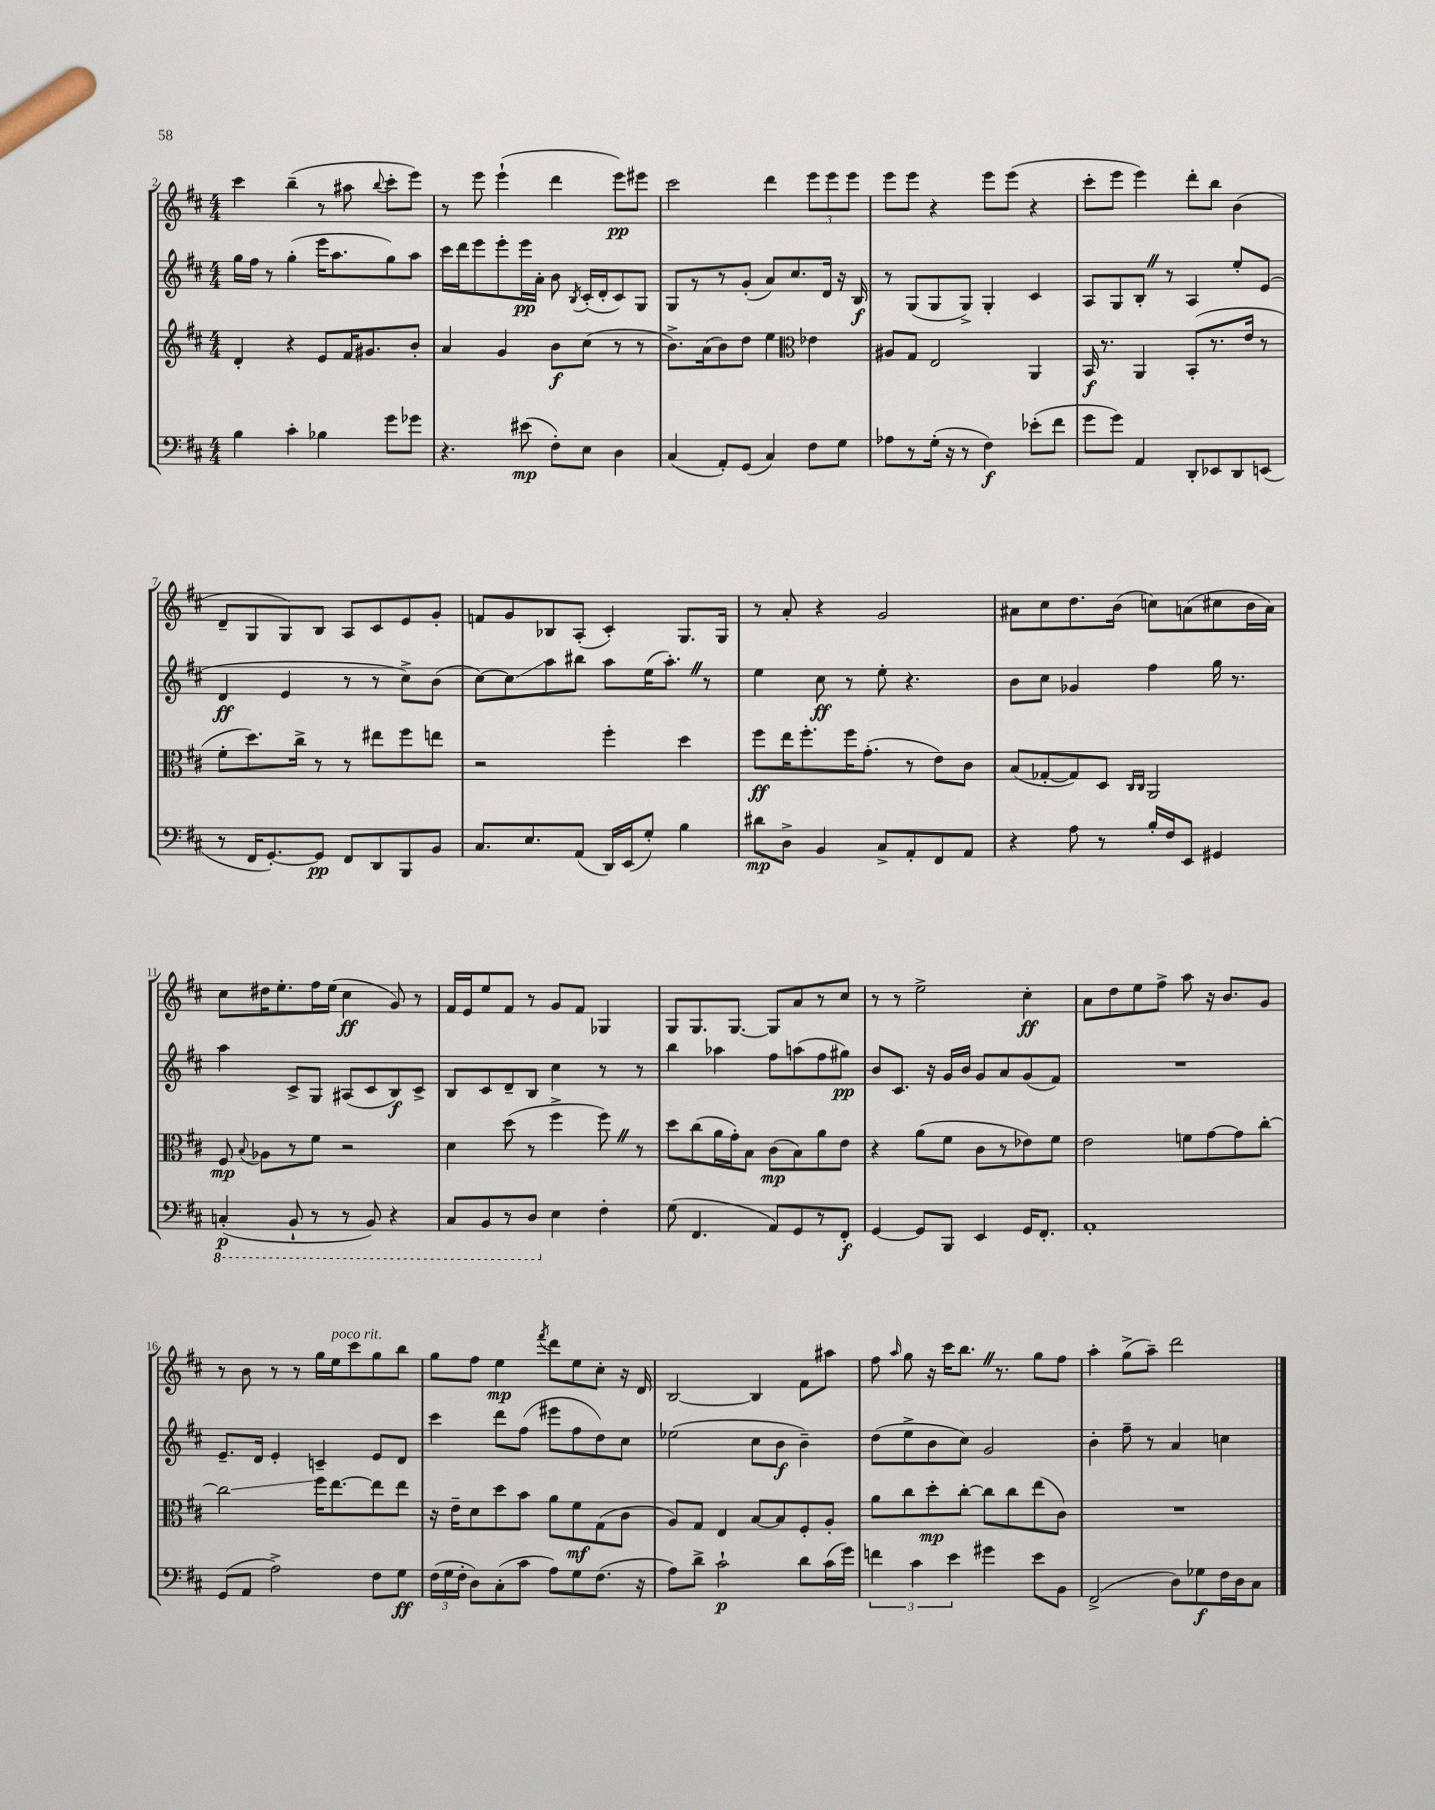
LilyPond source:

<<
\new StaffGroup <<
\new Staff = "s0" {
    \clef treble \key d \major \numericTimeSignature \time 4/4
    \autoBeamOff cis'''4 b''4--( r8 ais''8 \appoggiatura { b''8 } cis'''8[-. e'''8]) |
    r8 e'''8 e'''4-!( d'''4 e'''8[\pp) eis'''8] |
    cis'''2 d'''4 \tuplet 3/2 { e'''8[ e'''8 e'''8] } |
    e'''8[ e'''8] r4 e'''8[ e'''8]( r4 |
    cis'''8[-. e'''8] e'''4) d'''8[-. b''8] b'4( |
    d'8[-- g8 g8) b8] a8[ cis'8 e'8 g'8]-. |
    f'8[ g'8 bes8 a8]-.( cis'4-.) g8.[ g16] |
    r8 a'8-. r4 g'2 |
    ais'8[ cis''8 d''8. b'16]( c''8[) a'8( cis''8 b'16 a'16]) |
    cis''8[ dis''16 e''8.-. fis''16 e''16]( cis''4\ff g'8) r8 |
    fis'16[ e'16 e''8 fis'8] r8 g'8[ fis'8] ges4 |
    g8[ g8. g8.]~ g8[ a'8 r8 cis''8] |
    r8 r8 e''2-> cis''4-.\ff |
    a'8[ d''8 e''8 fis''8]-> a''8 r16 b'8.[ g'8] |
    r8 b'8 r8 r8 g''16[ e''16^\markup { \italic "poco rit." } cis'''8 g''8 b''8] |
    g''8[ fis''8] e''4\mp \acciaccatura { fis'''8 } d'''8[ e''8 cis''8]-. r16 d'16 |
    b2~ b4 fis'8[ ais''8] |
    fis''8 \grace { a''16 } g''8 r16 cis'''16[ b''8.] \once \override BreathingSign.text = \markup { \musicglyph "scripts.caesura.straight" } \breathe r8. g''8[ fis''8] |
    a''4-. g''8[->( a''8]--) d'''2 \bar "|." |
}
\new Staff = "s1" {
    \clef treble \key d \major \numericTimeSignature \time 4/4
    \autoBeamOff g''16[ fis''16] r8 g''4-.( e'''16[ a''8. g''8) a''8] |
    cis'''16[ d'''16 e'''8 e'''8-. e'''16\pp a'16]-. b'8 \acciaccatura { b8 } cis'16[-.( d'16-. cis'8) g8] |
    g8[ r8 r8 g'8]-.( a'8[) cis''8. d'16] r16 b16\f |
    r8 g8[( g8 g8]->) g4-. cis'4 |
    a8[ g8 b8]-. \once \override BreathingSign.text = \markup { \musicglyph "scripts.caesura.straight" } \breathe r8 a4 e''8[-. e'8]( |
    d'4\ff e'4 r8 r8 cis''8[->) b'8]( |
    cis''8[~) cis''8\glissando a''8 bis''8] a''8[ e''16( a''8.]-.) \once \override BreathingSign.text = \markup { \musicglyph "scripts.caesura.straight" } \breathe r8 |
    e''4 cis''8\ff r8 e''8-. r4. |
    b'8[ cis''8] ges'4 fis''4 g''16 r8. |
    a''4 cis'8[-> g8] ais8[( cis'8 b8\f) cis'8]-> |
    b8[ cis'8 d'8-- b8] cis''4 r8 r8 |
    b''4 aes''4 fis''8[ a''8( fis''8 gis''8]\pp) |
    b'8[ cis'8.] r16 g'16[ b'16] g'8[ a'8 g'8( fis'8]) |
    R1 |
    e'8.[-- d'16] e'4-. c'4-- e'8[ d'8] |
    cis'''4 d'''8[ fis''8]( eis'''8[ fis''8 d''8) cis''8] |
    ees''2( cis''8[ b'8]\f b'4--) |
    d''8[( e''8-> b'8 cis''8]) g'2 |
    b'4-. fis''8-- r8 a'4 c''4 \bar "|." |
}
\new Staff = "s2" {
    \clef treble \key d \major \numericTimeSignature \time 4/4
    \autoBeamOff d'4-. r4 e'8[ fis'16 gis'8. b'8]-. |
    a'4 g'4 b'8[\f cis''8]( r8 r8 |
    b'8.[->) a'16( b'8) d''8] e''4 \clef alto ees'4 |
    ais8[ g8] e2 a,4 |
    b,16\f r8. a,4 b,8[-.( r8. e'16] r8 |
    fis'8[-. d''8.) cis''16]-> r8 r8 eis''8[ fis''8 e''8] |
    r2 fis''4-. d''4 |
    fis''8[\ff e''16 fis''8.-. fis''16 g'8.]-.( r8 e'8[) cis'8] |
    b8[( ges8~-. ges8) d8] \grace { cis16[ cis16] } a,2 |
    fis8\mp \appoggiatura { b8 } aes8[ r8 fis'8] r2 |
    d'4 d''8( r8 fis''4-> fis''8) \once \override BreathingSign.text = \markup { \musicglyph "scripts.caesura.straight" } \breathe r8 |
    d''8[ cis''8( a'16 g'16-.) b8] cis'8[\mp( b8) a'8 e'8] |
    r4 a'8[( fis'8] cis'8[ r8 ees'8) fis'8] |
    e'2 f'8[ g'8~ g'8 cis''8]~-. |
    cis''2\glissando fis''16[ e''8.~ e''8 e''8] |
    r16 e'16[-- d'8 d''8 b'8] a'8[ fis'8\mf g8( cis'8] |
    a8[) g8] e4 b8[~ b8 fis8-. a8]-. |
    a'8[ cis''8 d''8-.\mp cis''8]~-. cis''8[ cis''8 e''8( cis'8]) |
    R1 \bar "|." |
}
\new Staff = "s3" {
    \clef bass \key d \major \numericTimeSignature \time 4/4
    \autoBeamOff b4 cis'4-. bes4 g'8[ ges'8] |
    r4. eis'8\mp( fis8[-.) e8] d4 |
    cis4( a,8[-.) g,8]( cis4) fis8[ g8] |
    aes8[ r8 g16]-.( r16 r8 fis4\f) ees'8[-.( fis'8] |
    g'8[ g'8]) a,4 d,8[-. ees,8 d,8 e,8]( |
    r8 fis,16[ g,8.~-.) g,8]\pp fis,8[ d,8 b,,8 b,8] |
    cis8.[ e8. a,8]( d,16[) e,16( g8]-.) b4 |
    dis'8[\mp d8]-> b,4 cis8[-> a,8-. fis,8 a,8] |
    r4 a8 r8 b16[-. fis16 e,8] gis,4 |
    \ottava #-1 c,4-.\p( b,,8-! r8 r8 b,,8) r4 |
    cis,8[ b,,8 r8 d,8] \ottava #0 e4 fis4-. |
    g8( fis,4. a,8[) g,8 r8 fis,8]-.\f |
    g,4~ g,8[ b,,8] e,4 g,16[ fis,8.]-. |
    a,1-. |
    g,8[( a,8] a2->) fis8[ g8]\ff |
    \tuplet 3/2 { fis16[( g16 fis16]-. } d8[) cis8-.( cis'8] a8[) g8 fis8.]( r16 |
    a8[) d'8]-> cis'2-!\p d'8[ cis'16( g'16]) |
    \tuplet 3/2 { f'4 cis'4 e'4 } gis'4 e'8[ b,8] |
    fis,2->( d8[) ges8\f fis16 d16 cis8] \bar "|." |
}
>>
>>
\layout { \context { \Score currentBarNumber = #2 } }
